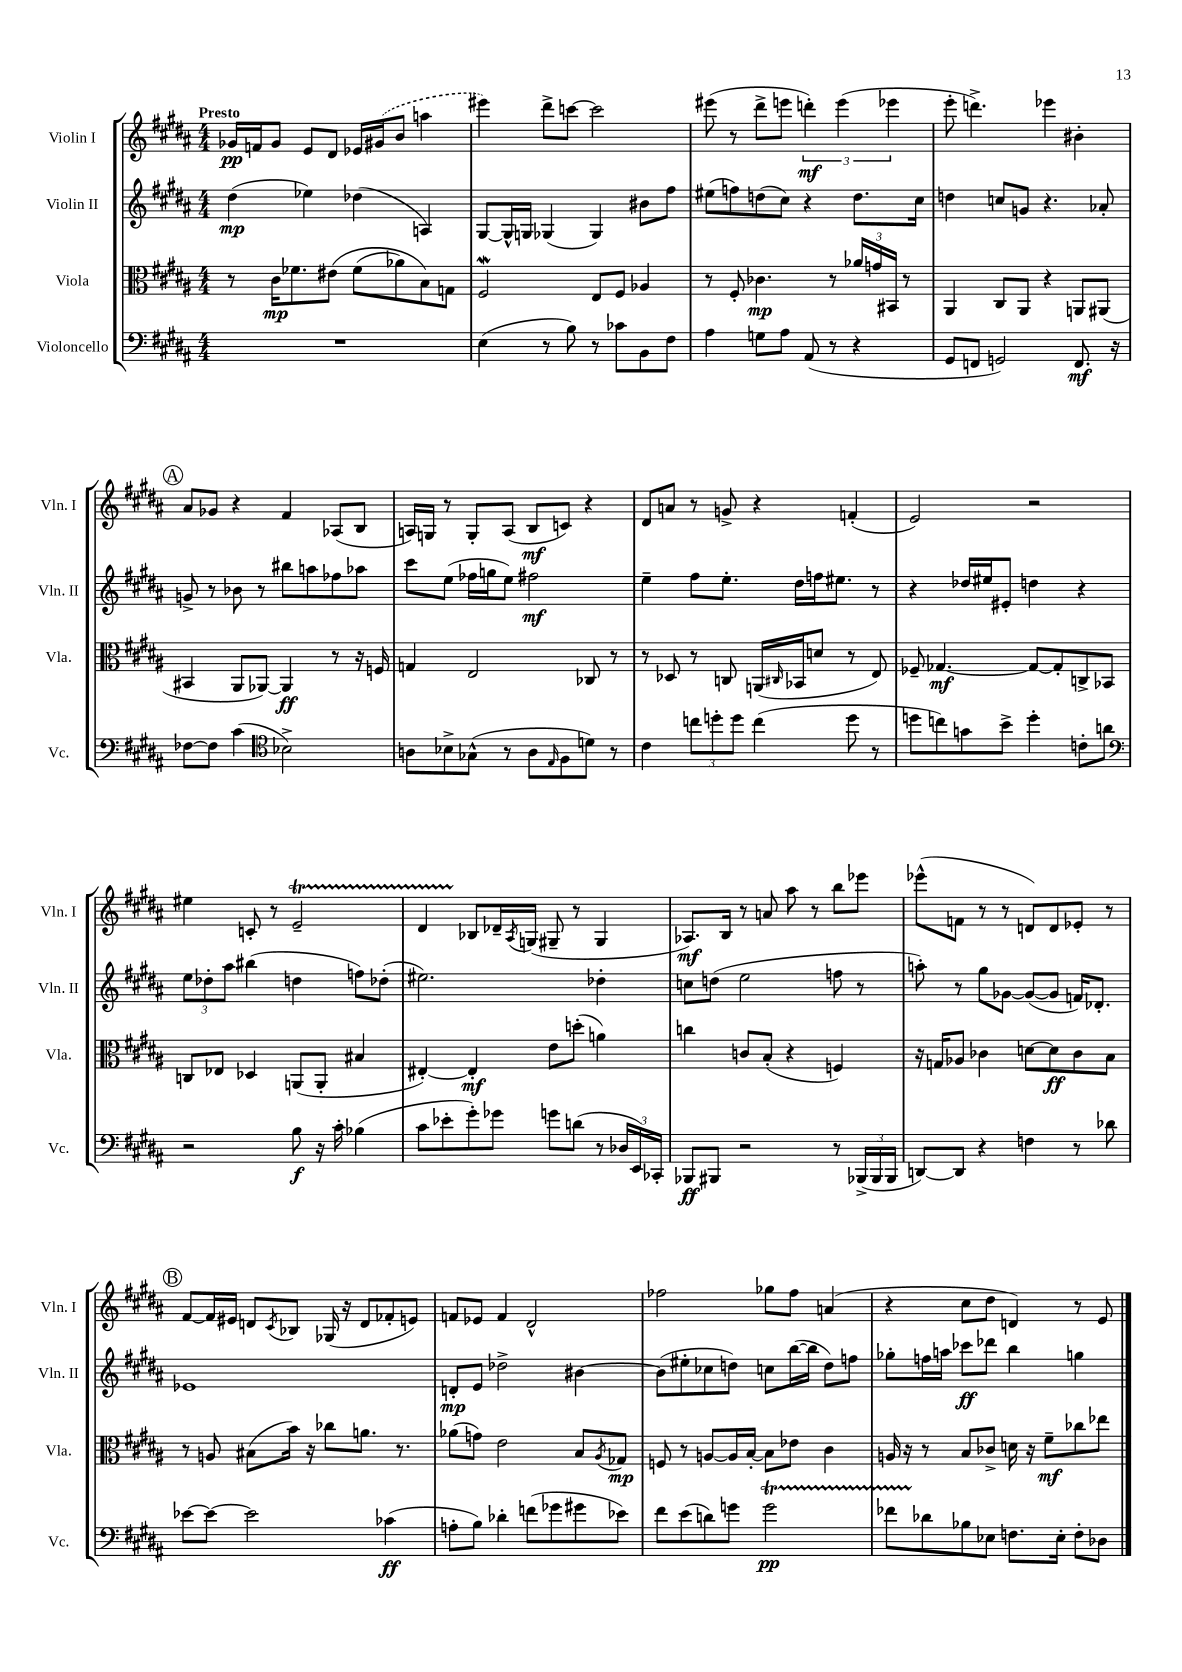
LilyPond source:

<<
\new StaffGroup <<
\new Staff = "s0" \with { instrumentName = "Violin I" shortInstrumentName = "Vln. I" } {
    \clef treble \key b \major \numericTimeSignature \time 4/4 \tempo "Presto"
    ges'16\pp f'16 ges'8 e'8 dis'8 ees'16 \once \slurDashed gis'16( b'8 a''4 |
    eis'''4) dis'''8-> c'''8~ c'''2 |
    eis'''8( r8 dis'''8-> e'''8 \tuplet 3/2 { d'''4-.\mf) e'''4( ees'''4 } |
    e'''8-. d'''4.->) ees'''4 bis'4-. |
    \mark \markup { \circle "A" } ais'8 ges'8 r4 fis'4 aes8( b8 |
    a16) g16 r8 g8-. a8( b8\mf c'8) r4 |
    dis'8 a'8 r8 g'8-> r4 f'4-.( |
    e'2) r2 |
    eis''4 c'8-. r8 e'2--\startTrillSpan |
    dis'4 bes8\stopTrillSpan des'16-- \acciaccatura { ais8 } g16( gis8-- r8 gis4 |
    aes8.\mf) b16 r8 a'8 ais''8 r8 b''8 ees'''8 |
    ees'''8-^( f'8 r8 r8 d'8) d'8 ees'8-. r8 |
    \mark \markup { \circle "B" } fis'8~ fis'16 eis'16 d'8 \acciaccatura { cis'8 } bes8 ges16( r16 d'8 fes'8-. e'8) |
    f'8 ees'8 f'4 dis'2-^ |
    fes''2 ges''8 fes''8 a'4( |
    r4 cis''8 dis''8 d'4) r8 e'8 \bar "|." |
}
\new Staff = "s1" \with { instrumentName = "Violin II" shortInstrumentName = "Vln. II" } {
    \clef treble \key b \major \numericTimeSignature \time 4/4
    dis''4\mp( ees''4) des''4( a4) |
    gis8~ gis16-^ g16 ges4( ges4) bis'8 fis''8 |
    eis''8( f''8) d''8( cis''8) r4 d''8. cis''16 |
    d''4 c''8 g'8 r4. aes'8-. |
    \mark \markup { \circle "A" } g'8-> r8 bes'8 r8 bis''8 a''8 fes''8 aes''8 |
    cis'''8 e''8( fes''16 g''16 e''8) fis''2\mf |
    e''4-- fis''8 e''8.-. dis''16 f''16 eis''8. r8 |
    r4 des''16 eis''16 eis'8-. d''4 r4 |
    \tuplet 3/2 { e''8 des''8-. ais''8 } bis''4( d''4 f''8) des''8-.( |
    eis''2.) des''4-. |
    c''8 d''8( e''2 f''8 r8 |
    a''8-.) r8 gis''8 ges'8~ ges'8~( ges'8 f'16) des'8.-. |
    \mark \markup { \circle "B" } ees'1 |
    d'8-.\mp e'8 des''2-> bis'4~ |
    bis'8( eis''8-. ces''8 d''8) c''8 b''16~( b''16 d''8) f''8 |
    ges''8-. f''16 a''16 ces'''8\ff des'''8 b''4 g''4 \bar "|." |
}
\new Staff = "s2" \with { instrumentName = "Viola" shortInstrumentName = "Vla." } {
    \clef alto \key b \major \numericTimeSignature \time 4/4
    r8 cis'16\mp fes'8. eis'8\( fes'8( aes'8) b8\) g8 |
    fis2\mordent e8 fis8 aes4 |
    r8 fis8-. ces'4.\mp r8 \tuplet 3/2 { aes'16 g'16 bis,16 } r8 |
    ais,4 cis8 ais,8 r4 a,8 ais,8( |
    \mark \markup { \circle "A" } bis,4 ais,8 aes,8~) aes,4\ff r8 r16 f16 |
    g4 e2 ces8 r8 |
    r8 des8 r8 c8 a,16( \grace { cis16 } bes,16 d'8 r8 e8) |
    fes8-- ges4.~\mf ges8~ ges8-. c8-> bes,8 |
    c8 ees8 des4 a,8( a,8-. bis4 |
    eis4~-.) eis4-.\mf e'8 d''8-.( a'4) |
    c''4 c'8 b8-.( r4 f4) |
    r16 g16 aes8 ces'4 d'8~ d'8\ff ces'8 b8 |
    \mark \markup { \circle "B" } r8 a8 bis8( b'16) r16 ces''8 a'8. r8. |
    aes'8( g'8) e'2 b8 \acciaccatura { ais8 } ges8\mp |
    f8 r8 a8~ a16 b16~-. b8 ees'8 cis'4 |
    a16 r16 r8 b8 ces'8-> d'16 r16 fis'8--\mf ces''8 ees''8 \bar "|." |
}
\new Staff = "s3" \with { instrumentName = "Violoncello" shortInstrumentName = "Vc." } {
    \clef bass \key b \major \numericTimeSignature \time 4/4
    R1 |
    e4( r8 b8) r8 ces'8 b,8 fis8 |
    ais4 g8 ais8 ais,8( r8 r4 |
    gis,8 f,8 g,2) f,8.\mf r16 |
    \mark \markup { \circle "A" } fes8~ fes8 cis'4( \clef tenor bes2->) |
    a8 bes8-> ges8-^( r8 a8 \grace { e16 } fis8 d'8) r8 |
    cis'4 \tuplet 3/2 { c''8 d''8-. d''8 } c''4( d''8 r8 |
    d''8 c''8) g'8 b'8-> d''4-. c'8-. a'8 |
    \clef bass r2 b8\f r16 cis'16-. bes4( |
    cis'8 ees'8-. gis'8-.) ges'8 g'8 d'8( r8 \tuplet 3/2 { des16 e,16) ces,16-. } |
    bes,,8\ff bis,,8 r2 r8 \tuplet 3/2 { bes,,16->( bes,,16 bes,,16 } |
    d,8~) d,8 r4 f4 r8 des'8 |
    \mark \markup { \circle "B" } ees'8~ ees'8~ ees'2 ces'4\ff( |
    a8-. b8) des'4-. f'8( ges'8 gis'8 ees'8) |
    fis'8 e'8( d'8) g'8 g'2\startTrillSpan\pp |
    fes'8 des'8\stopTrillSpan bes8 ees8 f8. ees16-. f8-. des8 \bar "|." |
}
>>
>>
\layout { \context { \Score \remove "Bar_number_engraver" } }
